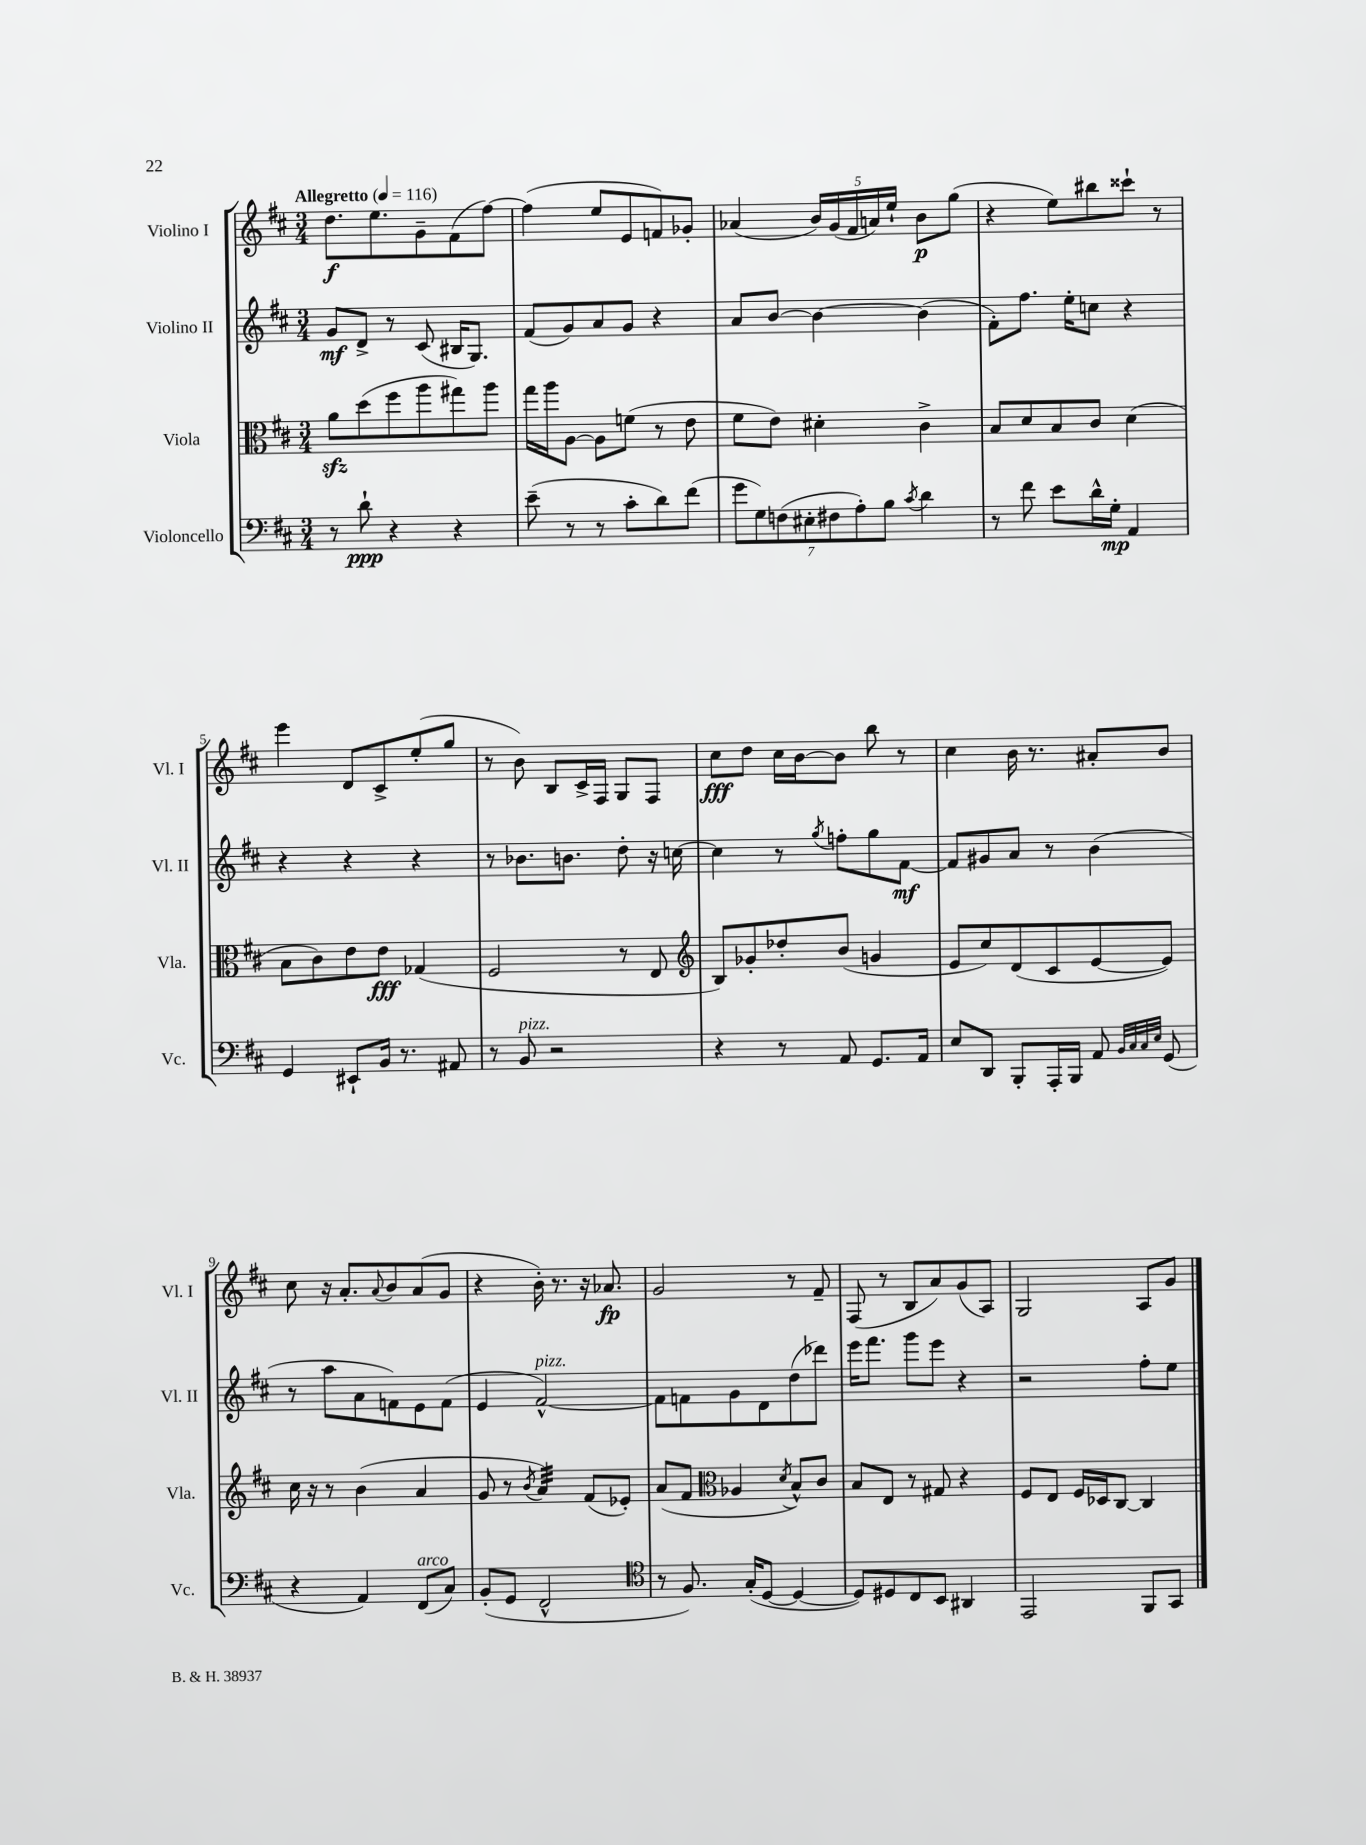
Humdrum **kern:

**kern	**kern	**kern	**kern
*staff4	*staff3	*staff2	*staff1
*clefF4	*clefC3	*clefG2	*clefG2
*k[f#c#]	*k[f#c#]	*k[f#c#]	*k[f#c#]
*M3/4	*M3/4	*M3/4	*M3/4
*MM116	*MM116	*MM116	*MM116
8r	8a	8g	8.dd
8d`	(8dd	8d^	.
.	.	.	8.ee
4r	8ff#	8r	.
.	8aa	(8c#	8g~
4r	8gg#)	16B#	(8f#
.	.	8.G)	.
.	8aa	.	[8ff#)
=	=	=	=
(8e~	16gg	(8f#	(4ff#]
.	16aa	.	.
8r	[8A	8g)	.
8r	8A]	8a	8ee
8c#'	(8f	8g	8e
8d)	8r	4r	8f)
(8f#	8e	.	8g-'
=	=	=	=
14g	8f#	8a	(4a-
14G)	.	.	.
.	8e)	[8b	.
(14F	.	.	.
14E#'	.	.	.
.	4d#'	4b_	20b)
14F#	.	.	.
.	.	.	(20g
.	.	.	20f#
14A')	.	.	.
.	.	.	20a)
14B	.	.	.
.	.	.	20ee`
8qc#	.	.	.
4d	4c#^	(4b]	8b
.	.	.	(8gg
=	=	=	=
8r	8B	8f#')	4r
8f#	8d	8.ff#	.
8e	8B	.	8ee)
.	.	16ee'	.
16d^^	8c#	8cc	8bb#
16G'	.	.	.
4AA	(4d	4r	8ccc##`
.	.	.	8r
=	=	=	=
4GG	8B	4r	4eee
.	8c#)	.	.
8EE#`	8e	4r	8d
16BB	8e	.	8c#^
8.r	.	.	.
.	(4G-	4r	(8ee'
8AA#	.	.	8gg
=	=	=	=
8r	2F#	8r	8r
8BB	.	8.b-	8b)
2r	.	.	8B
.	.	8.b	.
.	.	.	16c#^
.	.	.	16F#
.	8r	8dd'	8G
.	8E	16r	8F#
.	.	[16cc	.
=	=	=	=
*	*clefG2	*	*
4r	8B)	4cc]	8cc#
.	8g-'	.	8dd
8r	8dd-'	8r	16cc#
.	.	.	[16b
.	.	8qgg	.
8AA	(8b	8ff'	8b]
8.GG	4g	8gg	8bb
.	.	[8f#	8r
16AA	.	.	.
=	=	=	=
8E	8e	8f#]	4cc#
8DD	8cc#)	8g#	.
8BBB'	(8d	8a	16b
.	.	.	8.r
16AAA'	8c#	8r	.
16BBB	.	.	.
8AA	[8e	(4b	8a#'
32qqBB	.	.	.
32qqC#	.	.	.
32qqC#	.	.	.
32qqE	.	.	.
(8GG	8e])	.	8b
=	=	=	=
4r	16cc#	8r	8cc#
.	16r	.	.
.	8r	8aa	16r
.	.	.	8.a'
4AA)	(4b	8a	.
.	.	.	8qqa
.	.	8f)	8b
(8FF#	4a	8e	(8a
8C#)	.	(8f	8g
=	=	=	=
(8BB'	8g	4e	4r
8GG	8r	.	.
.	8qb	.	.
2FF#^^	4a)	[2f#^^)	16b')
.	.	.	8.r
.	(8f#	.	16r
.	.	.	8.a-
.	8e-')	.	.
=	=	=	=
*clefC4	*	*	*
8r	(8a	8f#]	2g
8.F#)	8f#	8f	.
*	*clefC3	*	*
.	4A-	8g	.
(16G'	.	.	.
[8D	.	8d	.
.	8qd	.	.
4D_	8B^^)	(8dd	8r
.	8c#	8ddd-)	8f#~
=	=	=	=
8D])	8B	16eee	(8F#
.	.	8.fff#	.
8D#	8E	.	8r
8C#	8r	8ggg	8B
8BB	8G#	8eee	8a)
4AA#	4r	4r	(8g
.	.	.	8A)
=	=	=	=
2EE	8F#	2r	2G
.	8E	.	.
.	16F#	.	.
.	16D-	.	.
.	[8C#	.	.
8FF#	4C#]	8ff#'	8A
8GG	.	8ee	8g
==	==	==	==
*-	*-	*-	*-
